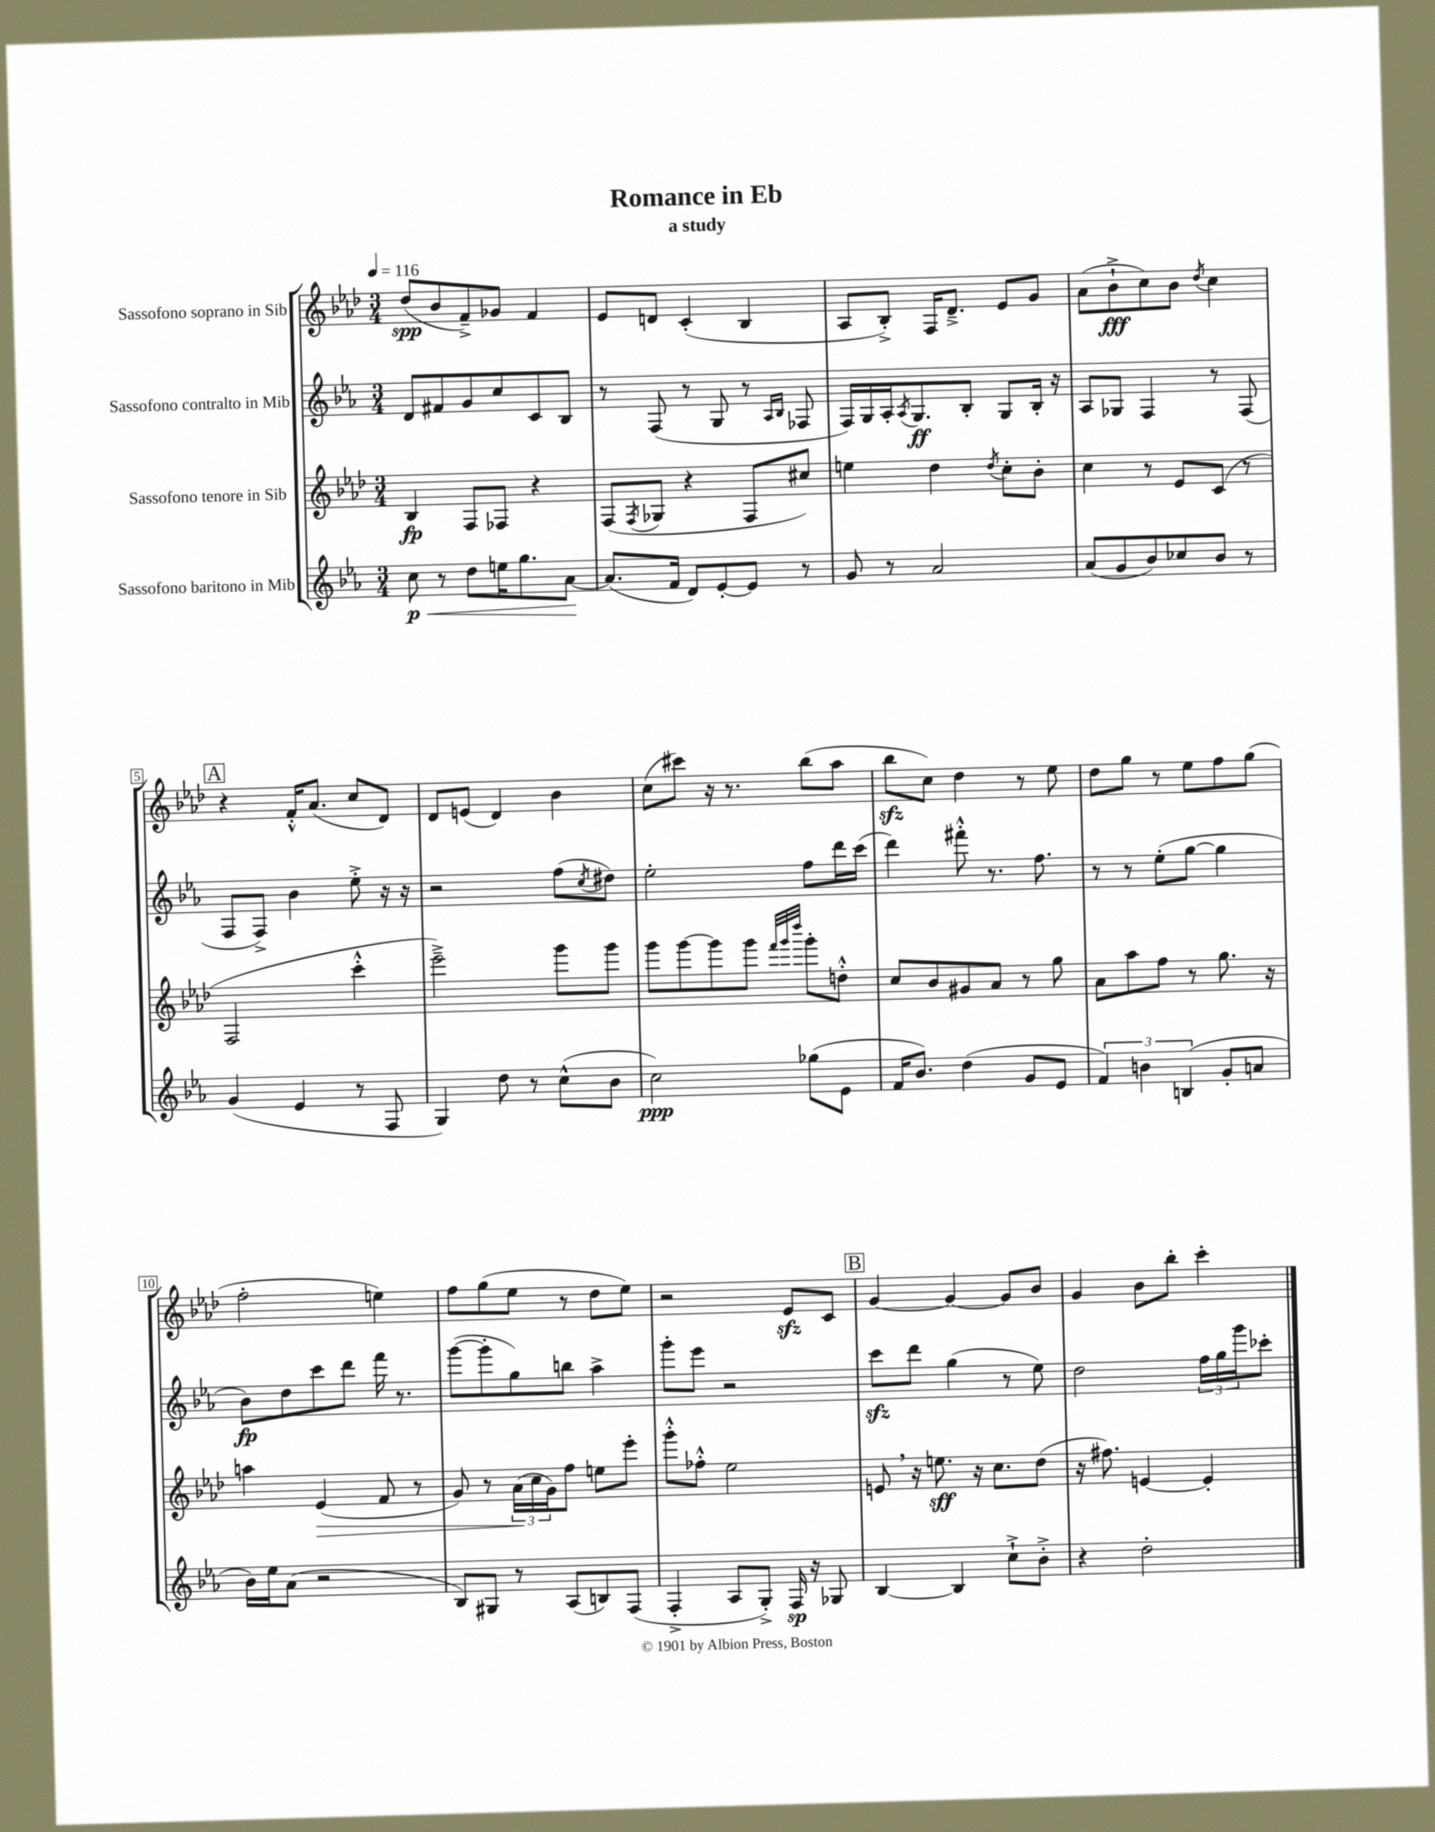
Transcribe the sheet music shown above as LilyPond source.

\header { title = "Romance in Eb" subtitle = "a study" }
<<
\new StaffGroup <<
\new Staff = "s0" \with { instrumentName = "Sassofono soprano in Sib" } {
    \clef treble \key aes \major \numericTimeSignature \time 3/4 \tempo 4 = 116
    des''8\spp( bes'8 f'8--->) ges'8 f'4 |
    ees'8 d'8 c'4-.( bes4 |
    aes8 bes8-.->) f16 des'8.---> ees'8 g'8 |
    aes'8( bes'8-!->\fff c''8) bes'8 \acciaccatura { des''8 } c''4 |
    \mark \markup { \box "A" } r4 f'16-.-^ aes'8.( c''8 des'8) |
    des'8 e'8( des'4) bes'4 |
    c''8( cis'''8) r16 r8. bes''8( aes''8 |
    bes''8\sfz c''8) des''4 r8 ees''8 |
    des''8 g''8 r8 ees''8 f''8 g''8( |
    f''2-. e''4) |
    f''8 g''8( ees''8 r8 des''8 ees''8) |
    r2 ees'8\sfz c'8 |
    \mark \markup { \box "B" } g'4~ g'4~ g'8 bes'8 |
    g'4 bes'8 bes''8-. c'''4-. \bar "|." |
}
\new Staff = "s1" \with { instrumentName = "Sassofono contralto in Mib" } {
    \clef treble \key ees \major \numericTimeSignature \time 3/4
    d'8 fis'8 g'8 c''8 c'8 bes8 |
    r8 f8( r8 g8 r8 \grace { aes16 bes16 } fes8 |
    f16) g16 aes16-. \acciaccatura { aes8 } g8.\ff bes8-. g8 bes16-. r16 |
    aes8 ges8 f4 r8 f8( |
    \mark \markup { \box "A" } f8 f8->) bes'4 ees''8-.-> r16 r16 |
    r2 f''8( \acciaccatura { c''8 } dis''8) |
    ees''2-. f''8 d'''16 c'''16( |
    d'''4) fis'''8-.-^ r8. f''8. |
    r8 r8 ees''8-.( g''8~ g''4 |
    bes'8\fp) d''8 c'''8 d'''8 f'''16 r8. |
    g'''8~( g'''8-. g''8) b''8 aes''4-> |
    g'''8-. ees'''8 r2 |
    \mark \markup { \box "B" } c'''8\sfz d'''8 g''4( r8 ees''8) |
    d''2 \tuplet 3/2 { f''16 g''16 g'''16 } ces'''8-. \bar "|." |
}
\new Staff = "s2" \with { instrumentName = "Sassofono tenore in Sib" } {
    \clef treble \key aes \major \numericTimeSignature \time 3/4
    bes4\fp f8 fes8 r4 |
    f8( \acciaccatura { f8 } ges8 r4 f8 cis''8) |
    e''4 des''4 \acciaccatura { des''8 } c''8-. bes'8-. |
    c''4 r8 ees'8 c'8( r8 |
    \mark \markup { \box "A" } f2 c'''4-.-^ |
    ees'''2--->) g'''8 g'''8 |
    g'''8 g'''8~ g'''8 g'''8 \grace { f'''32 g'''32 des''''32 } g'''8-. d''8-.-^ |
    c''8 bes'8 gis'8 aes'8 r8 g''8 |
    aes'8 aes''8 f''8 r8 g''8. r16 |
    a''4 ees'4\>( f'8 r8 |
    g'8) r8 \tuplet 3/2 { aes'16\!( c''16 g'16) } f''8 e''8 ees'''8-. |
    g'''8-.-^ fes''8-.-^ ees''2 |
    \mark \markup { \box "B" } e'8 \breathe r16 e''8.\sff r16 c''8. des''8( |
    r16 fis''8.) e'4~ e'4-. \bar "|." |
}
\new Staff = "s3" \with { instrumentName = "Sassofono baritono in Mib" } {
    \clef treble \key ees \major \numericTimeSignature \time 3/4
    c''8\p\< r8 d''8 e''16 g''8. aes'8~\! |
    aes'8.( f'16 d'8) ees'8~-. ees'8 r8 |
    g'8 r8 aes'2 |
    aes'8( g'8 bes'8) ces''8 bes'8 r8 |
    \mark \markup { \box "A" } g'4( ees'4 r8 f8 |
    g4) d''8 r8 c''8-^( bes'8 |
    c''2\ppp) ges''8( ees'8 |
    f'16 bes'8.) d''4( g'8 ees'8 |
    \tuplet 3/2 { f'4) b'4 b4( } g'8-. a'8 |
    bes'16) ees''16 aes'8( r2 |
    bes8) gis8 r8 aes8( b8) f8( |
    f4-.-> aes8 g8-.->) f16\sp r16 ges8 |
    \mark \markup { \box "B" } bes4~ bes4 c''8-!-> bes'8-.-> |
    r4 d''2-. \bar "|." |
}
>>
>>
\layout { \context { \Score \override BarNumber.stencil = #(make-stencil-boxer 0.1 0.3 ly:text-interface::print) } }
